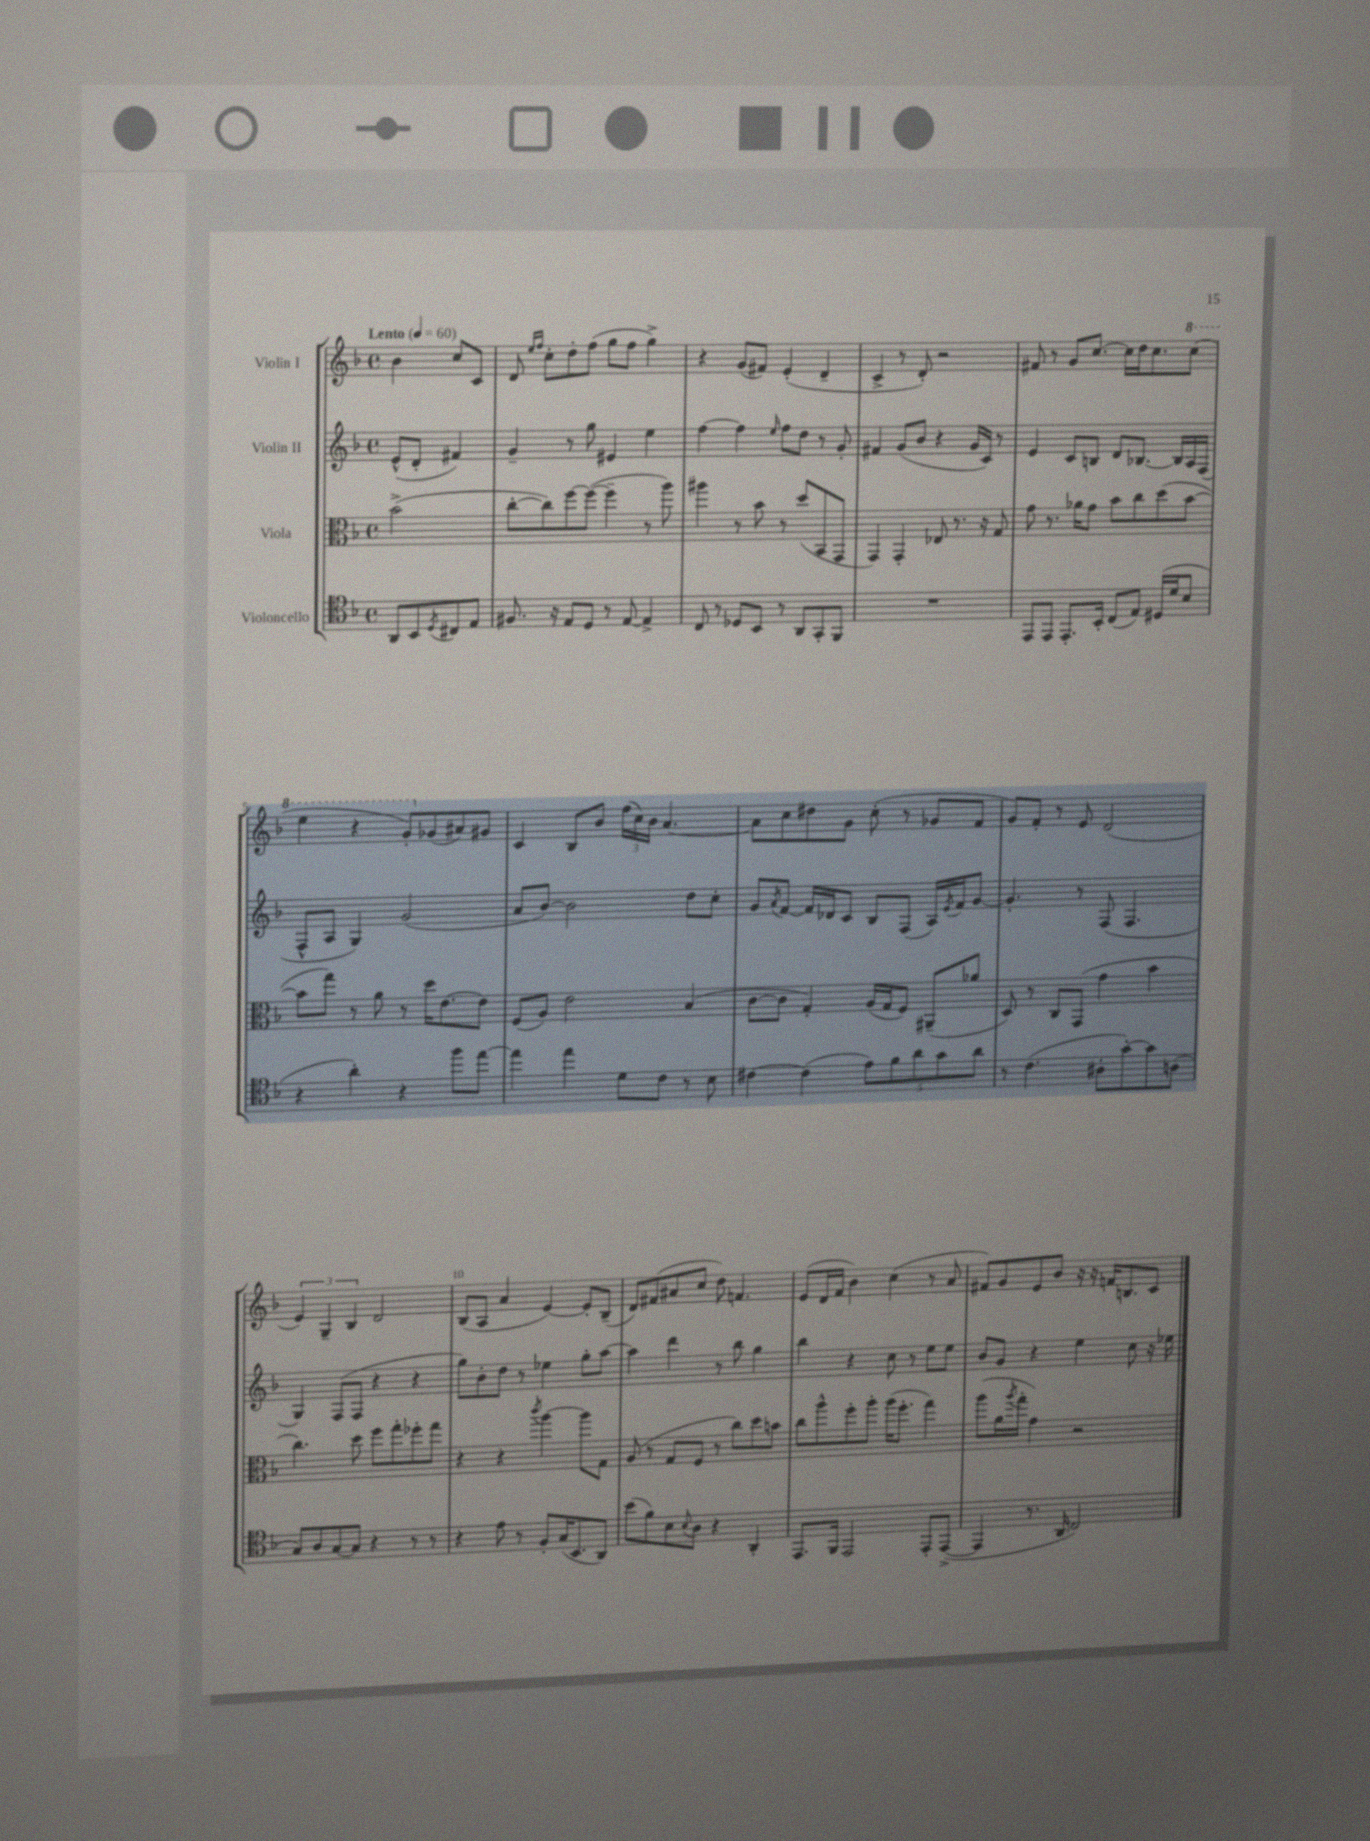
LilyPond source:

<<
\new StaffGroup <<
\new Staff = "s0" \with { instrumentName = "Violin I" } {
    \clef treble \key f \major \defaultTimeSignature \time 4/4 \partial 2 \tempo "Lento" 4 = 60
    bes'4 c''8 c'8 |
    d'8 \grace { e''16 f''16 } c''8-. d''8-. f''8( g''8 f''8 g''4->) |
    r4 g'8( fis'8) e'4-.( d'4-- |
    c'4-> r8 d'8-.) r2 |
    fis'8 r8 g'8 c''8.~ c''16 d''16 c''8. \ottava #1 c'''8( |
    e'''4 r4 g''8-.) \ottava #0 ges'8( ais'8) gis'8 |
    c'4 bes8 bes'8 \tuplet 3/2 { f''16( c''16) bes'16 } a'4.~ |
    a'8 c''8 dis''8 g'8 c''8-.( r8 ges'8 f'8 |
    g'8) f'8-. r8 e'8 d'2( |
    \tuplet 3/2 { e'4) g4-- bes4 } d'2 |
    bes8( a8 a'4 e'4~) e'8-. bes8--( |
    d'8) fis'8( ais'8 c''8 d''8) f'4. |
    e'8( d'16 f'16 bes'4) c''4( r8 a'8 |
    fis'8) g'8 e'8 bes'8 r16 r16 f'16 b8. c'8 \bar "|." |
}
\new Staff = "s1" \with { instrumentName = "Violin II" } {
    \clef treble \key f \major \defaultTimeSignature \time 4/4 \partial 2
    e'8-^( d'8-. fis'4) |
    g'4-- r8 g''8 eis'4 e''4 |
    f''4~ f''4 \grace { e''16 } f''8 d''8 r8 g'8-. |
    fis'4 g'8( bes'8 r4 g'16 c'16) r8 |
    e'4 c'8 b8 d'8 bes8.~ bes16 a16 f16( |
    f8-^ a8 g4) g'2( |
    a'8 bes'8~) bes'2 d''8 c''8-. |
    g'8 \acciaccatura { a'8 } f'8~ f'16 des'16 c'8 bes8 f8( a16) \acciaccatura { e'8 } f'16 g'8~ |
    g'4.-. r8 f8( f4. |
    g4) f8( f8 r4 r4 |
    g''8) bes'8-. d''8 r8 ees''4 g''8-. a''8~ |
    a''4 d'''4 r8 bes''8 g''4 |
    bes''4 r4 c''8 r8 e''8 e''8 |
    bes'8 g'8 r4 e''4 c''8 r16 ees''16 \bar "|." |
}
\new Staff = "s2" \with { instrumentName = "Viola" } {
    \clef alto \key f \major \defaultTimeSignature \time 4/4 \partial 2
    bes'2->( |
    c''8~-. c''8) f''8~ f''8~( f''4-- r8 a''8) |
    ais''4 r8 bes'8 r8 d''8( bes,8 g,8 |
    g,4) g,4-. ees8 r8. r16 g8 |
    g'8 r8. aes'16 g'8 bes'8 c''8 d''8( bes'8~ |
    bes'8 g''8) r8 a'8 r8 d''16 e'8.~ e'8 |
    f8( a8) e'2 bes4( |
    c'8~ c'8 g4-.) a16( g16 f8) ais,8--( aes'8 |
    d8) r8 c8 g,8( g'4 bes'4 |
    c''4.) d''8 f''8 g''8-. fes''8-. g''8 |
    r4 r4 \acciaccatura { c'''8 } a''4~ a''8 g8 |
    a8( r8 g8 f8 r8 c''8) d''8 b'8 |
    c''8 a''8-^ f''8-. a''8-. a''16( f''8.-. g''4) |
    a''8( a'16 \acciaccatura { a''8 } g''16-. g'4) r2 \bar "|." |
}
\new Staff = "s3" \with { instrumentName = "Violoncello" } {
    \clef tenor \key f \major \defaultTimeSignature \time 4/4 \partial 2
    a,8 bes,8 \acciaccatura { d8 } cis8 e8 |
    fis8. r16 e8 d8 r8 e8~ e4-> |
    c8 r8 des8 bes,8 r8 a,8 g,8-. f,8 |
    R1 |
    e,8 e,8 e,8.-. bes,16-. c8( e8) dis16( d'16 bes8 |
    r4 a'4-.) r4 f''8 e''8~ |
    e''4 e''4 d'8 c'8 r8 bes8 |
    cis'4~ cis'4( \tuplet 5/4 { e'8) f'8 a'8 g'8 a'8 } |
    r8 c'4.( ais8-. g'8~-.) g'8 a8( |
    g8) a8 g8~ g8 r4 r8 r8 |
    r4 e'8 r8 f8-. g16( bes,8. a,8) |
    bes'8( f'8) bes8 \appoggiatura { bes8 } a8 r4 a,4-. |
    e,8. f,16 e,2 e,8-. e,8~->( |
    e,4 r8. a,16 c2) \bar "|." |
}
>>
>>
\layout { \context { \Score \override BarNumber.break-visibility = ##(#f #t #t) barNumberVisibility = #(every-nth-bar-number-visible 5) } }
